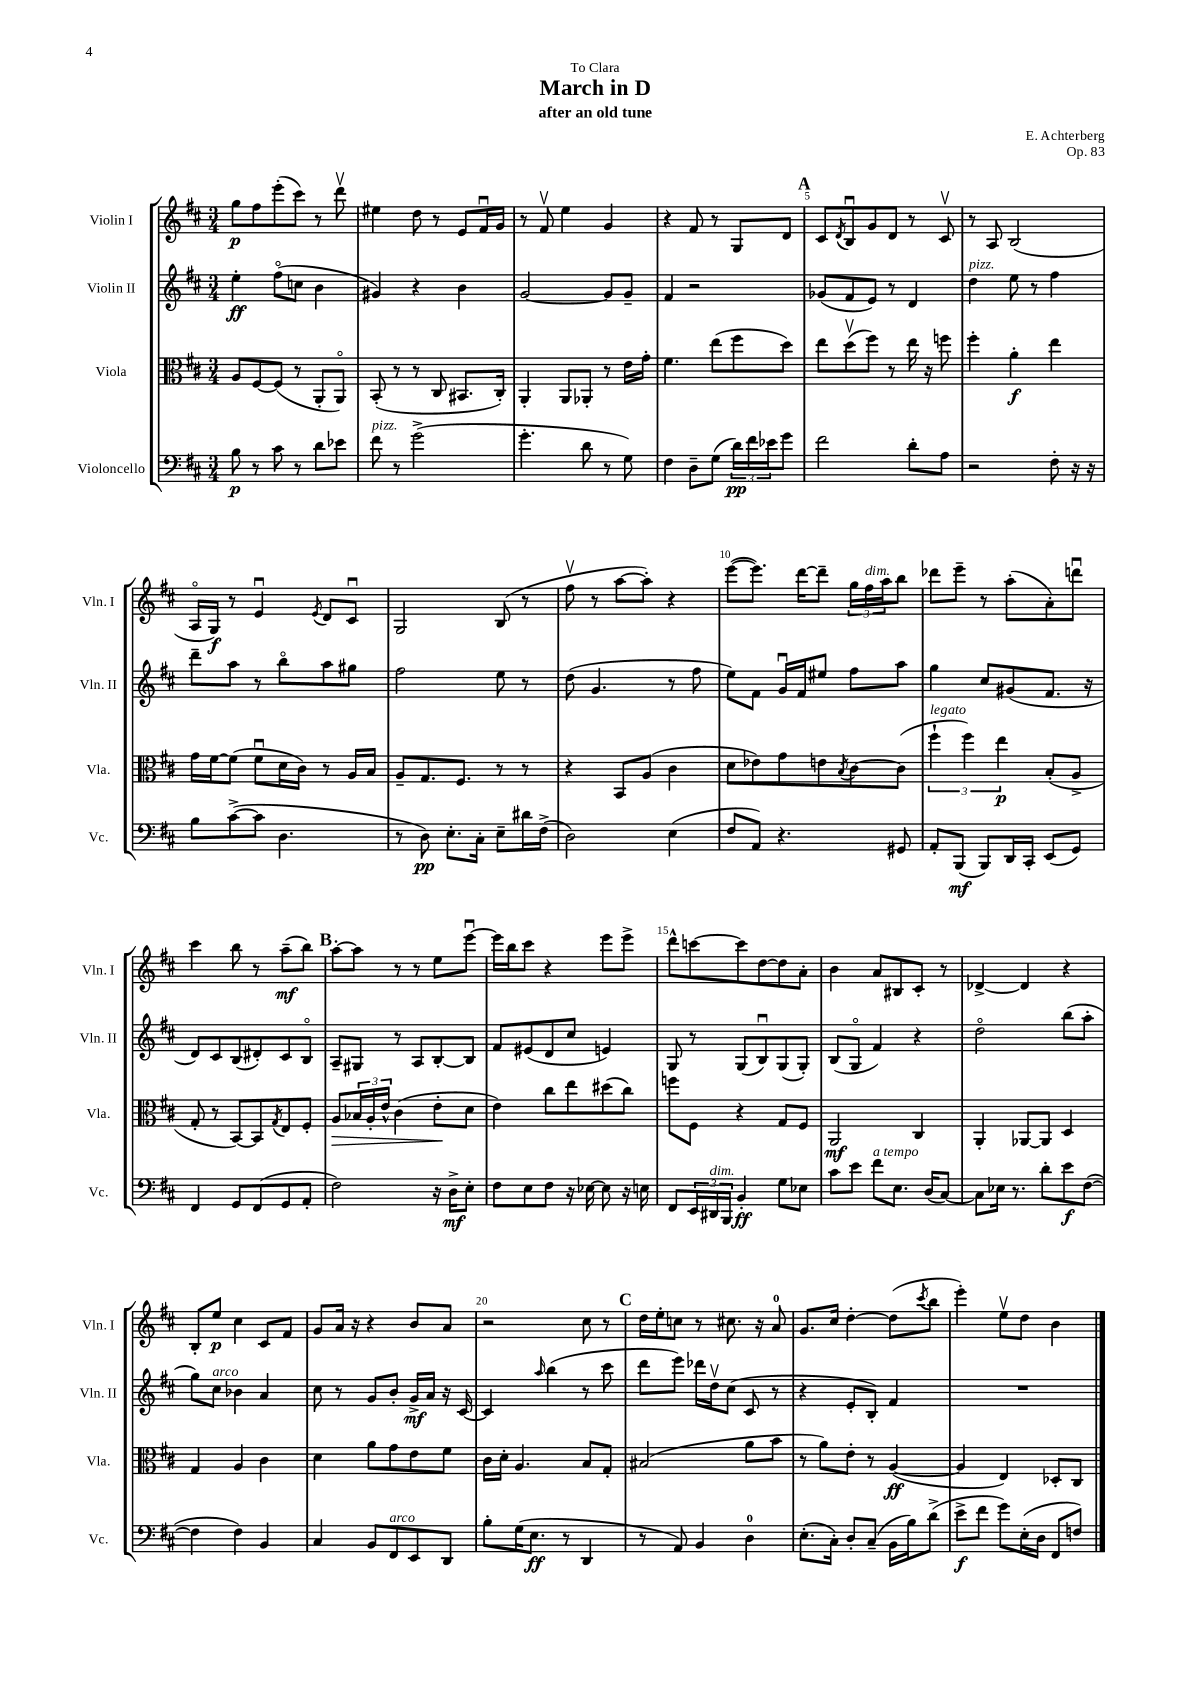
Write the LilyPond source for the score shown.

\header { title = "March in D" composer = "E. Achterberg" subtitle = "after an old tune" dedication = "To Clara" opus = "Op. 83" }
<<
\new StaffGroup <<
\new Staff = "s0" \with { instrumentName = "Violin I" shortInstrumentName = "Vln. I" } {
    \clef treble \key d \major \numericTimeSignature \time 3/4
    g''8\p fis''8 e'''8-.( cis'''8) r8 d'''8\upbow |
    eis''4 d''8 r8 e'8 fis'16\downbow g'16 |
    r8 fis'8\upbow e''4 g'4 |
    r4 fis'8 r8 g8 d'8 |
    \mark \markup { \bold "A" } cis'8 \acciaccatura { d'8 } b8\downbow g'8 d'8 r8 cis'8\upbow |
    r8 a8 b2( |
    a16\flageolet g16\f) r8 e'4\downbow \acciaccatura { e'8 } d'8 cis'8\downbow |
    g2 b8( r8 |
    fis''8\upbow r8 a''8~ a''8-.) r4 |
    e'''8~( e'''8.) d'''16~ d'''8-- \tuplet 3/2 { g''16 fis''16^\markup { \italic "dim." } a''16 } b''8 |
    des'''8 e'''8-- r8 a''8-.( a'8-.) d'''8\downbow |
    cis'''4 b''8 r8 a''8--\mf( b''8) |
    \mark \markup { \bold "B" } a''8~-. a''8 r8 r8 e''8 e'''8~\downbow |
    e'''16 b''16 cis'''8 r4 e'''8 e'''8-> |
    d'''8-^ c'''8~ c'''8 d''8~ d''8 a'8-. |
    b'4 a'8 bis8 cis'8-. r8 |
    des'4~-> des'4 r4 |
    b8-. e''8\p cis''4 cis'8 fis'8 |
    g'8 a'16 r16 r4 b'8 a'8 |
    r2 cis''8 r8 |
    \mark \markup { \bold "C" } d''16 e''16-. c''8 r8 cis''8. r16 a'8-0 |
    g'8. cis''16 d''4~-. d''8( \acciaccatura { cis'''8 } b''8 |
    e'''4-.) e''8\upbow d''8 b'4 \bar "|." |
}
\new Staff = "s1" \with { instrumentName = "Violin II" shortInstrumentName = "Vln. II" } {
    \clef treble \key d \major \numericTimeSignature \time 3/4
    e''4-.\ff fis''8\flageolet( c''8 b'4 |
    gis'4) r4 b'4 |
    g'2~ g'8 g'8-- |
    fis'4 r2 |
    \mark \markup { \bold "A" } ges'8( fis'8 e'8) r8 d'4 |
    d''4^\markup { \italic "pizz." } e''8 r8 fis''4 |
    d'''8-- a''8 r8 b''8\flageolet a''8 gis''8 |
    fis''2 e''8 r8 |
    d''8( g'4. r8 fis''8 |
    e''8) fis'8 g'16\downbow fis'16 eis''8 fis''8 a''8 |
    g''4 cis''8 gis'8( fis'8. r16 |
    d'8) cis'8 b8( dis'8-.) cis'8 b8\flageolet |
    \mark \markup { \bold "B" } a8-- gis8 r8 a8 b8~-. b8 |
    fis'8 eis'8( d'8 cis''8 e'4) |
    g8 r8 g8( b8\downbow) g8( g8-.) |
    b8( g8\flageolet fis'4) r4 |
    d''2\flageolet b''8( a''8-. |
    g''8) cis''8^\markup { \italic "arco" } bes'4 a'4 |
    cis''8 r8 g'8 b'8-. g'16->\mf a'16 r16 cis'16~ |
    cis'4 \grace { a''16 } b''4( r8 cis'''8 |
    \mark \markup { \bold "C" } d'''8 e'''8) des'''16 d''16\upbow cis''8( cis'8 r8 |
    r4 e'8-. b8-.) fis'4 |
    R2. \bar "|." |
}
\new Staff = "s2" \with { instrumentName = "Viola" shortInstrumentName = "Vla." } {
    \clef alto \key d \major \numericTimeSignature \time 3/4
    a8 fis8~ fis8( r8 a,8-. a,8\flageolet) |
    b,8-.( r8 r8 cis8 bis,8. cis16-.) |
    a,4-. a,8 aes,8-. r8 e'16 g'16-. |
    fis'4. e''8( fis''8 d''8) |
    \mark \markup { \bold "A" } e''8 d''8\upbow( fis''8) r8 e''16 r16 f''8 |
    fis''4-. a'4-.\f e''4 |
    g'16 fis'16~ fis'8( fis'8\downbow d'16 cis'16) r8 a16 b16 |
    a8-- g8. fis8. r8 r8 |
    r4 b,8 a8( cis'4 |
    d'8 ees'8) g'8 e'8 \acciaccatura { b8 } cis'8~ cis'8( |
    \tuplet 3/2 { fis''4-!^\markup { \italic "legato" } fis''4) e''4\p } b8-.( a8-> |
    g8-. r8 b,8~) b,8 \acciaccatura { g8 } e8 fis8-. |
    \mark \markup { \bold "B" } a8\> \tuplet 3/2 { bes16 a16-. e'16-^ } cis'4( e'8-.\! d'8 |
    e'4) cis''8 e''8 dis''8( cis''8) |
    f''8 fis8 r4 g8 fis8 |
    a,2\mf cis4 |
    a,4-. aes,8~ aes,8 d4 |
    g4 a4 cis'4 |
    d'4 a'8 g'8 e'8 fis'8 |
    cis'16 d'16-. a4. b8 g8-. |
    \mark \markup { \bold "C" } bis2( a'8 b'8 |
    r8 a'8) e'8-. r8 a4~\ff( |
    a4 e4) des8-. cis8 \bar "|." |
}
\new Staff = "s3" \with { instrumentName = "Violoncello" shortInstrumentName = "Vc." } {
    \clef bass \key d \major \numericTimeSignature \time 3/4
    b8\p r8 cis'8 r8 d'8 ees'8 |
    fis'8^\markup { \italic "pizz." } r8 g'2->( |
    g'4.-. d'8 r8 g8) |
    fis4 d8-- g8( \tuplet 3/2 { d'16\pp) fis'16 ees'16 } g'8 |
    \mark \markup { \bold "A" } fis'2 d'8-. a8 |
    r2 fis8-. r16 r16 |
    b8 cis'8~->( cis'8 d4. |
    r8 d8\pp) e8.-. cis16-. e8-- dis'16 fis16->( |
    d2) e4( |
    fis8 a,8) r4. gis,8 |
    a,8-. b,,8\mf( b,,8) d,16 cis,16-. e,8( g,8) |
    fis,4 g,8 fis,8( g,8 a,8-. |
    \mark \markup { \bold "B" } fis2) r16 d16->\mf e8-. |
    fis8 e8 fis8 r16 ees16~ ees8 r16 e16 |
    fis,8 \tuplet 3/2 { e,16 dis,16^\markup { \italic "dim." } b,,16 } b,4-.\ff g8 ees8 |
    cis'8 e'8 fis'8^\markup { \italic "a tempo" } e8. d16( cis8~) |
    cis8 ees16 r8. d'8-. e'8\f fis8~( |
    fis4 fis4) b,4 |
    cis4 b,8 fis,8^\markup { \italic "arco" } e,8 d,8 |
    b8-. g16( e8.\ff r8 d,4 |
    \mark \markup { \bold "C" } r8 a,8) b,4 d4-0 |
    e8.-.( cis16-.) d8-. cis8--( b,16 b16) d'8->( |
    e'8->\f fis'8 g'8) e16-.( d16 fis,8 f8) \bar "|." |
}
>>
>>
\layout { \context { \Score \override BarNumber.break-visibility = ##(#f #t #t) barNumberVisibility = #(every-nth-bar-number-visible 5) } }
